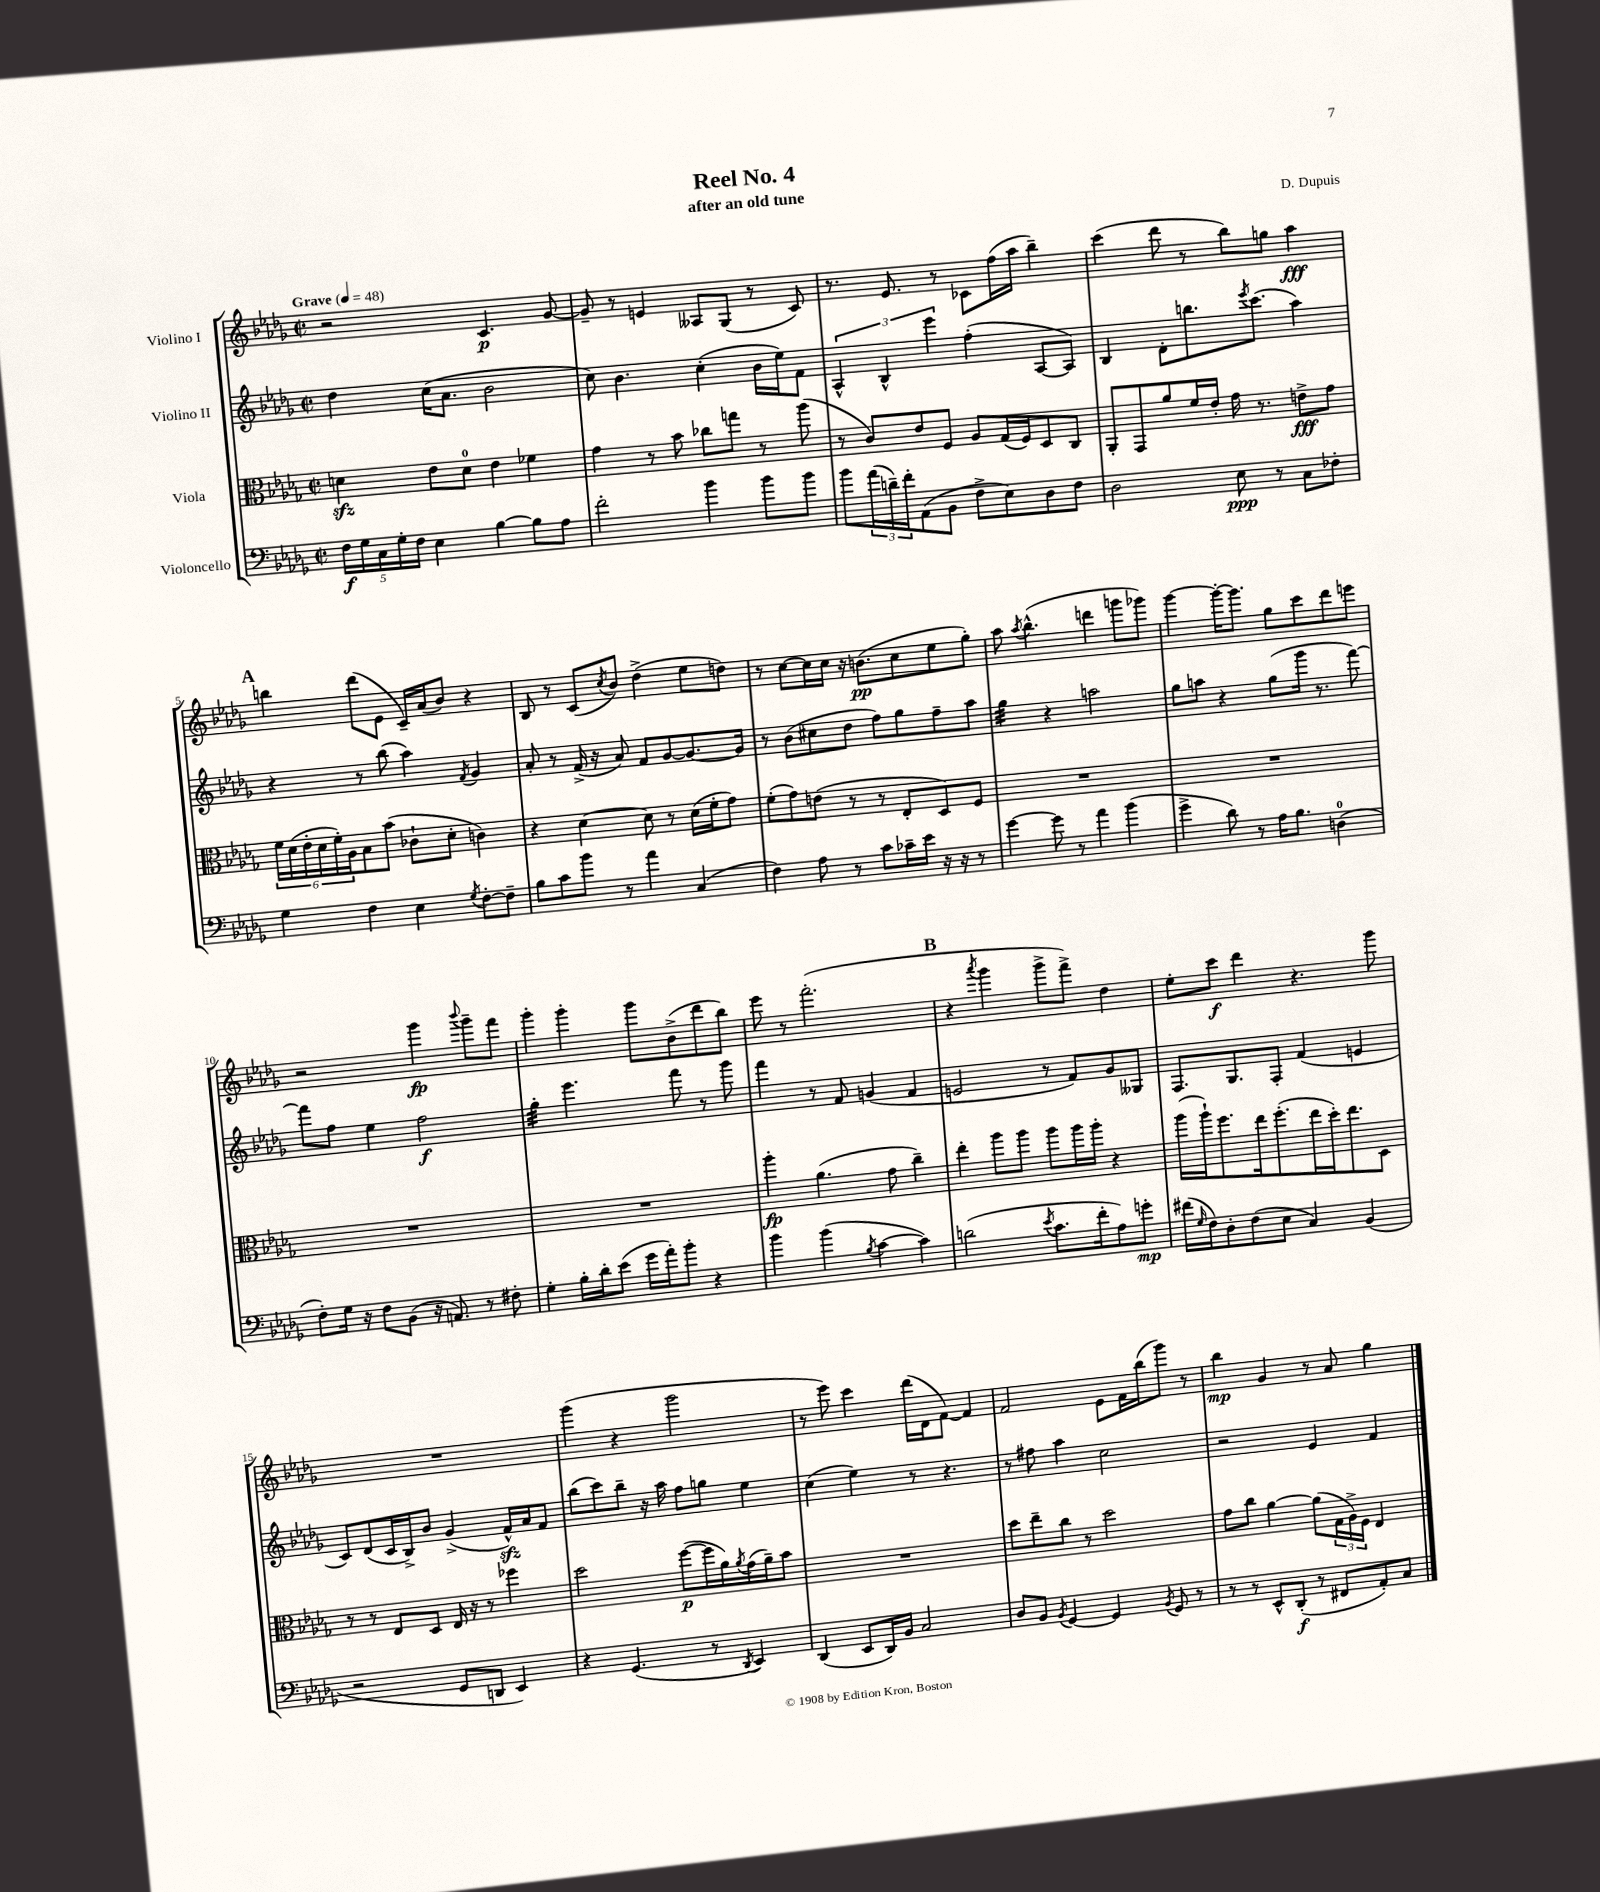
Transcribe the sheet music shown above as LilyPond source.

\header { title = "Reel No. 4" composer = "D. Dupuis" subtitle = "after an old tune" }
<<
\new StaffGroup <<
\new Staff = "s0" \with { instrumentName = "Violino I" } {
    \clef treble \key des \major \defaultTimeSignature \time 2/2 \tempo "Grave" 4 = 48
    r2 c'4.\p ges'8~ |
    ges'8-- r8 e'4 aeses8 ges8( r8 c'8) |
    r8. ees'8. r8 ces'8 f''16( aes''16 bes''4--) |
    c'''4( des'''8 r8 bes''8) g''8 aes''4\fff |
    \mark \markup { \bold "A" } b''4 des'''8( ees'8 c'16--) aes'16( bes'8) r4 |
    bes8 r8 c'8( \acciaccatura { c''8 } bes'8) des''4->( ees''8 d''8) |
    r8 c''8~ c''16 c''16 r16 b'8.\pp( c''8 ees''8 ges''8-.) |
    aes''8 \acciaccatura { aes''8 } bes''4.-^( d'''4 g'''8 ges'''8) |
    ges'''4~ ges'''16~-. ges'''8. ges''8 c'''8 des'''8 e'''8 |
    r2 ges'''4\fp \appoggiatura { bes'''8 } ges'''8-- f'''8 |
    ges'''4-. ges'''4-. ges'''8 bes'8->( des'''8 bes''8) |
    ees'''8 r8 f'''2.-.( |
    \mark \markup { \bold "B" } r4 \acciaccatura { aes'''8 } ges'''4 ges'''8-> f'''8->) des''4 |
    ees''8-. c'''8\f des'''4 r4. ges'''8 |
    R1 |
    ges'''4( r4 ges'''2 |
    r8 ees'''8) c'''4 des'''16( des'16 f'8~) f'4 |
    f'2 ees'8 f'16 bes''16( ges'''8) r8 |
    bes''4\mp ges'4 r8 aes'8 ges''4 \bar "|." |
}
\new Staff = "s1" \with { instrumentName = "Violino II" } {
    \clef treble \key des \major \defaultTimeSignature \time 2/2
    des''4 c''16( aes'8. bes'2 |
    c''8) bes'4. c''4-.( bes'16 ees''16) f'8 |
    \tuplet 3/2 { aes4-^ bes4-^ ees'''4 } f''4-.( aes8~ aes8) |
    bes4 des'8-. b''8. \acciaccatura { ees'''8 } c'''8.( aes''4) |
    \mark \markup { \bold "A" } r4 r8 bes''8( aes''4) \acciaccatura { f'8 } ges'4 |
    aes'8-. r8 f'16->( r16 aes'8) f'8 ges'8~ ges'8.~ ges'16 |
    r8 bes'8( cis''8 des''8 f''8) ges''8 f''8-- aes''8 |
    ges''4:32 r4 a''2 |
    ges''8 a''8 r4 ges''8( ges'''16 r8. f'''8~) |
    f'''8 f''8 ees''4 f''2\f |
    ges''4:32-. ees'''4. f'''8 r8 ges'''8 |
    f'''4 r8 f'8 g'4( f'4 |
    \mark \markup { \bold "B" } e'2 r8 f'8) ges'8 geses8 |
    f8. ges8. f8-. f'4( e'4 |
    c'8) des'8( c'16 bes16->) bes'8 ges'4->( f'16-^\sfz) aes'16 f'8 |
    bes''8( c'''8) bes''8-- r16 aes''16 f''8 g''8 ees''4 |
    c''4( ees''4) r8 r4. |
    r8 fis''8 aes''4 c''2 |
    r2 ees'4 f'4 \bar "|." |
}
\new Staff = "s2" \with { instrumentName = "Viola" } {
    \clef alto \key des \major \defaultTimeSignature \time 2/2
    d'4\sfz ees'8 d'8-0 ees'4 fes'4 |
    ges'4 r8 bes'8 ces''8 g''8 r8 aes''8( |
    r8 c'8) ees'8 f8 aes8 ges16( f16) des8 c8 |
    aes,8-. ges,8 aes'8 f'16 ees'16-. ges'16 r8. e'8->\fff ges'8 |
    \mark \markup { \bold "A" } \tuplet 6/4 { f'16 des'16( ees'16-. des'16 f'16-.) aes16 } bes8 bes'8( ces'8-! des'8-. c'4) |
    r4 des'4~ des'8 r8 des'16( f'16-. ges'8) |
    f'8-.( ges'8) e'8( r8 r8 ees8-. des8) f8 |
    R1 |
    R1 |
    R1 |
    R1 |
    aes''4-.\fp aes'4.( ges'8 c''4--) |
    \mark \markup { \bold "B" } ees''4-. aes''8 aes''8 aes''8 aes''16 aes''16-. r4 |
    aes''16( aes''16-!) f''8. ees''16 f''8.-.( ees''16 des''16-.) ees''8. des8 |
    r8 r8 ees8 des8 ees16 r16 r8 fes''4 |
    des''2 f''8~\p( f''16 aes'16) \acciaccatura { aes'8 } ges'16( aes'16--) bes'8 |
    R1 |
    des''8 ees''8-- c''8 r8 des''2 |
    ges'8 c''8 aes'4~ aes'8( \tuplet 3/2 { ges16 aes16->) f16 } ees4 \bar "|." |
}
\new Staff = "s3" \with { instrumentName = "Violoncello" } {
    \clef bass \key des \major \defaultTimeSignature \time 2/2
    \tuplet 5/4 { f16\f ges16 c16 ges16-. f16 } ees4 bes4~ bes8 aes8 |
    f'2-. bes'4 bes'8 bes'8 |
    bes'8 \tuplet 3/2 { aes'16( d'16--) f'16-. } aes,8( bes,8 f8-> ees8) des8 f8 |
    des2 ees8\ppp r8 c8 fes8-. |
    \mark \markup { \bold "A" } ges4 f4 ees4 \acciaccatura { ges8 } f8~-. f8-- |
    bes8 c'8 bes'8 r8 aes'4 c4( |
    f4) aes8 r8 c'8 ces'16-- ees'16 r16 r16 r8 |
    ges'4~ ges'8 r8 aes'4 bes'4( |
    ges'4-> des'8) r8 aes16 bes8. d4-0( |
    f8-.) ges16 r16 f8 bes,8( r16 a,8.) r8 fis8-. |
    ges4-. bes16-. des'16-. ees'8( ges'16 aes'16-.) bes'8-. r4 |
    bes'4 bes'4( \acciaccatura { bes8 } c'4~ c'4) |
    \mark \markup { \bold "B" } d'2( \acciaccatura { ees'8 } c'8. f'16-. aes8) g'8-.\mp |
    fis'16( \grace { ges16 } f16) des8-. f8( ees8 c4) bes,4( |
    r2 ges,8 d,8 ees,4) |
    r4 ges,4.( r8 \acciaccatura { des,8 } ees,4) |
    des,4( ees,8 des,16) bes,16 c2 |
    des8 bes,8 \acciaccatura { bes,8 } ges,4~ ges,4 \acciaccatura { bes,8 } ges,8 r8 |
    r8 r8 ees,8-^ des,8-.\f( r8 fis,8 aes,8-.) c8 \bar "|." |
}
>>
>>
